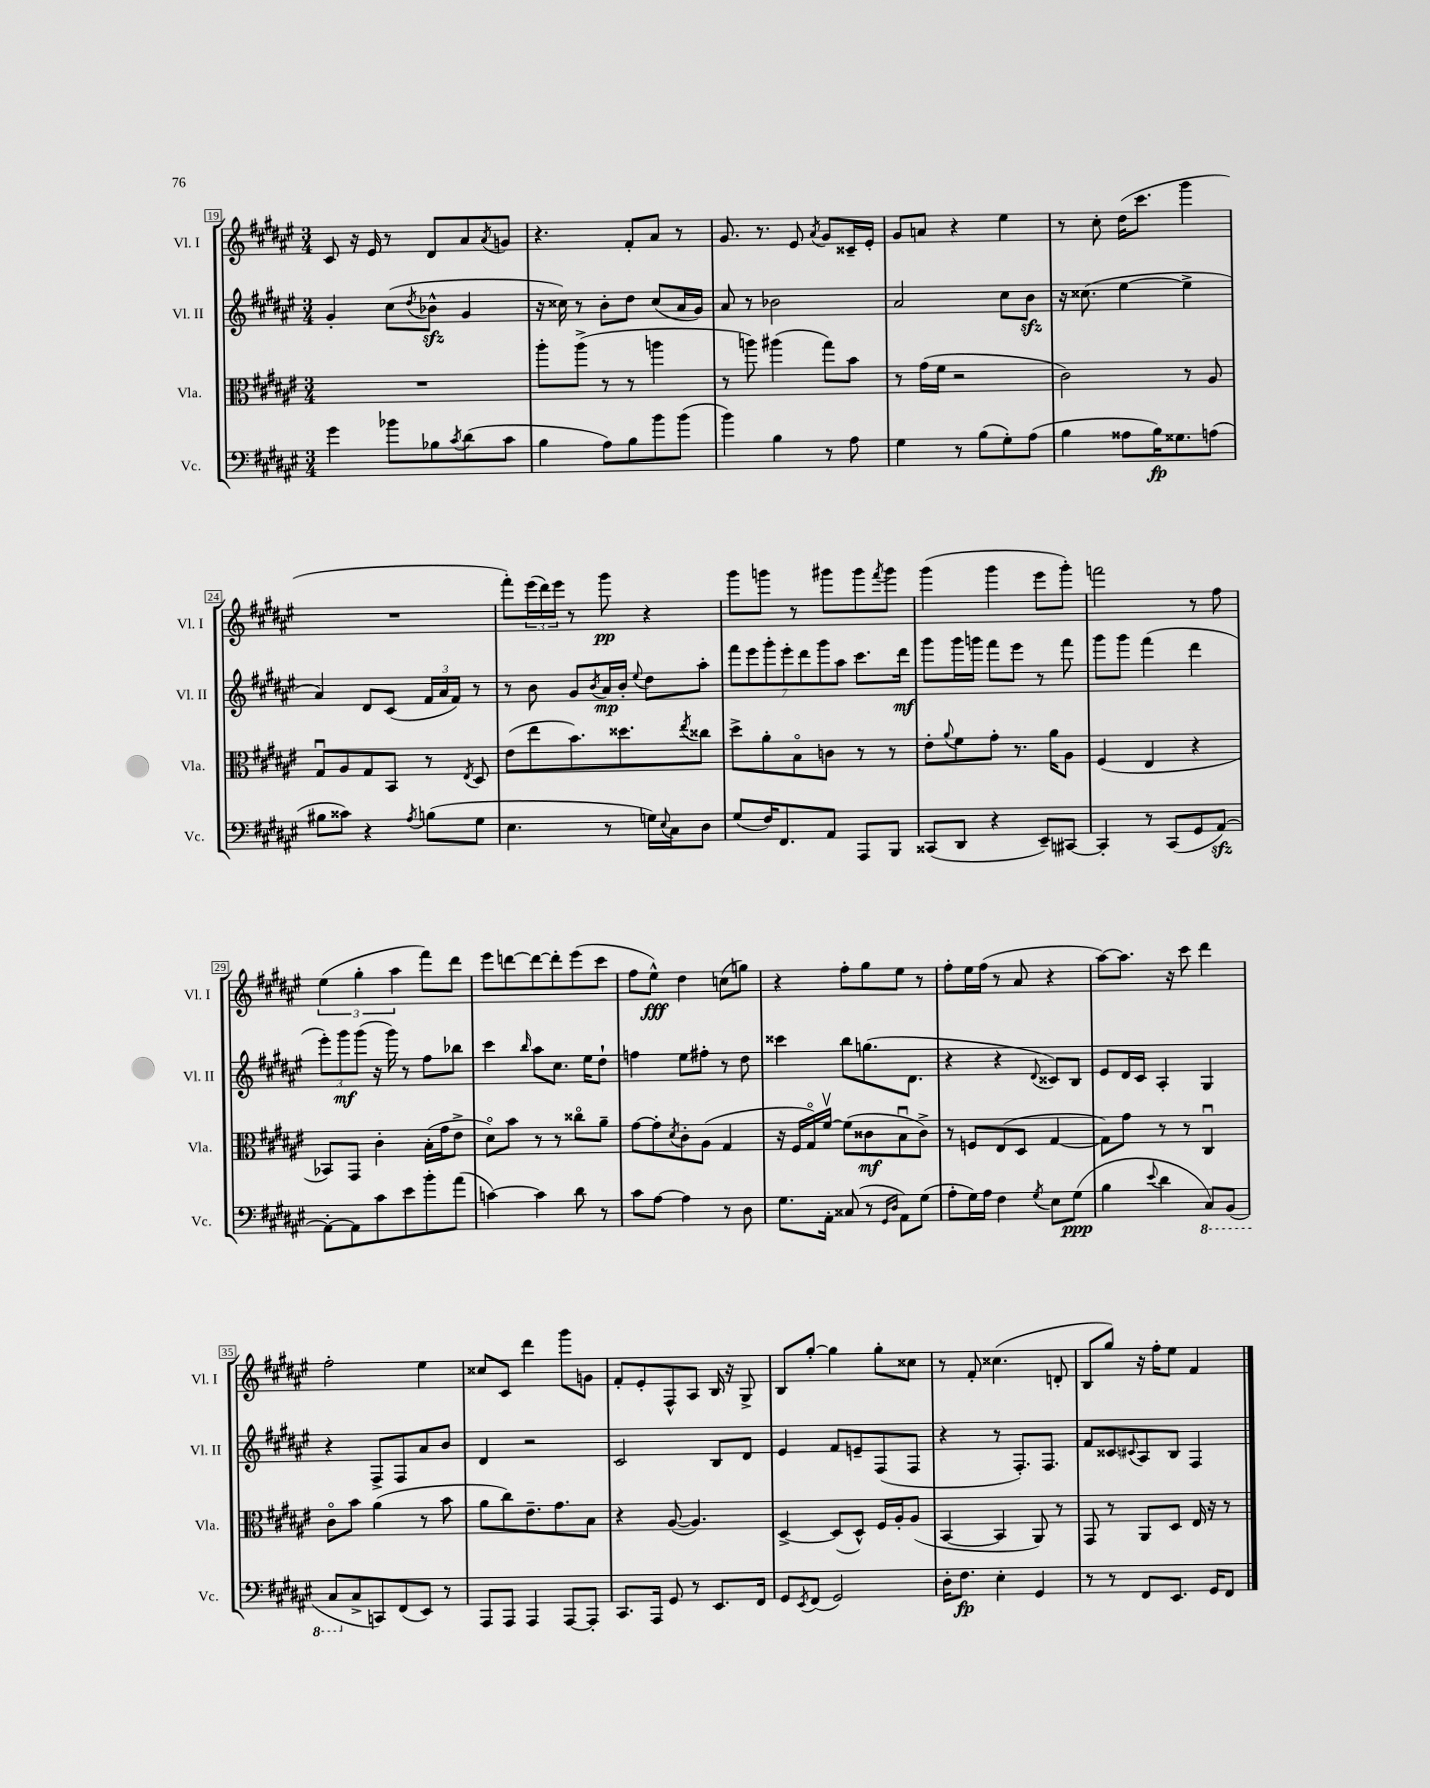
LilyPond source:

<<
\new StaffGroup <<
\new Staff = "s0" \with { instrumentName = "Vl. I" shortInstrumentName = "Vl. I" } {
    \clef treble \key fis \major \numericTimeSignature \time 3/4
    cis'8 r16 eis'16 r8 dis'8 ais'8 \acciaccatura { ais'8 } g'8 |
    r4. fis'8-. ais'8 r8 |
    gis'8. r8. eis'8 \acciaccatura { ais'8 } gis'8 cisis'16-- eis'16-. |
    gis'8 a'8 r4 eis''4 |
    r8 cis''8-. dis''16( cis'''8. gis'''4 |
    R2. |
    fis'''8-.) \tuplet 3/2 { eis'''16( dis'''16) eis'''16 } r8 gis'''8\pp r4 |
    gis'''8 g'''8 r8 gis'''8 gis'''8 \acciaccatura { fis'''8 } gis'''8 |
    gis'''4( gis'''4 eis'''8 gis'''8-.) |
    f'''2 r8 fis''8 |
    \tuplet 3/2 { eis''4( gis''4-. ais''4 } fis'''8) dis'''8 |
    eis'''8 d'''8~ d'''8~ d'''8-. eis'''8( cis'''8 |
    fis''8 eis''8-^\fff) dis''4 c''8( g''8) |
    r4 fis''8-. gis''8 eis''8 r8 |
    fis''8-. eis''16 fis''16( r8 ais'8 r4 |
    ais''8~) ais''8. r16 cis'''8 dis'''4 |
    fis''2-. eis''4 |
    cisis''8 cis'8 dis'''4 gis'''8 g'8 |
    fis'8-. eis'8-. fis8-^ ais8 b16 r16 gis8-> |
    b8 gis''8~-. gis''4 gis''8-. cisis''8 |
    r8 fis'8-. cisis''4.( d'8-. |
    b8 gis''8) r16 fis''16-. eis''8 fis'4 \bar "|." |
}
\new Staff = "s1" \with { instrumentName = "Vl. II" shortInstrumentName = "Vl. II" } {
    \clef treble \key fis \major \numericTimeSignature \time 3/4
    gis'4-. cis''8( \acciaccatura { dis''8 } bes'8-^\sfz gis'4 |
    r16 cisis''16) r8 b'8-. dis''8 cisis''8( ais'16 gis'16) |
    ais'8 r8 bes'2 |
    ais'2 cis''8 b'8\sfz |
    r16 cisis''8.( eis''4~ eis''4-> |
    ais'4) dis'8 cis'8( \tuplet 3/2 { fis'16 ais'16 fis'16) } r8 |
    r8 b'8 gis'8 \acciaccatura { b'8 } ais'16\mp b'16-. \appoggiatura { eis''8 } dis''8 ais''8-. |
    \tuplet 7/4 { fis'''8 eis'''8 gis'''8-. eis'''8-. dis'''8 gis'''8 ais''8 } cis'''8. dis'''16\mf |
    gis'''8 gis'''16 g'''16 fis'''8 eis'''8 r8 fis'''8 |
    gis'''8 gis'''8 fis'''4( dis'''4 |
    \tuplet 3/2 { eis'''8-.) gis'''8\mf gis'''8( } r16 gis'''16) r8 fis''8 bes''8 |
    cis'''4 \grace { b''16 } ais''8 cis''8. eis''16 dis''8-! |
    f''4 eis''8 fis''8-. r8 dis''8 |
    cisis'''4 b''8 g''8.( dis'8. |
    r4 r4 \appoggiatura { dis'8 } cisis'8) b8 |
    eis'8 dis'16 cis'16 ais4-. gis4 |
    r4 fis8-> fis8 ais'8 b'8 |
    dis'4 r2 |
    cis'2 b8 dis'8 |
    eis'4 fis'8 e'8-- fis8( fis8 |
    r4 r8 fis8.-.) fis8. |
    fis'8 cisis'8 \appoggiatura { cis'8 } ais8 b8 fis4 \bar "|." |
}
\new Staff = "s2" \with { instrumentName = "Vla." shortInstrumentName = "Vla." } {
    \clef alto \key fis \major \numericTimeSignature \time 3/4
    R2. |
    ais''8-. ais''8->( r8 r8 a''4 |
    r8 a''8) ais''4( gis''8) b'8 |
    r8 gis'16( fis'16 r2 |
    cis'2) r8 ais8 |
    gis8\downbow ais8 gis8 b,8 r8 \acciaccatura { eis8 } dis8 |
    eis'8( eis''8 b'8.) disis''8. \acciaccatura { eis''8 } cisis''8 |
    dis''8-> ais'8-. b8\flageolet c'8 r8 r8 |
    eis'8-. \appoggiatura { ais'8 } fis'8 gis'8-. r8. ais'16 ais8 |
    fis4( eis4 r4 |
    bes,8) gis,8 cis'4-. b16-.( gis'16 eis'8-> |
    dis'8\flageolet) b'8 r8 r8 cisis''8\flageolet ais'8-- |
    gis'8~ gis'8-. \acciaccatura { dis'8 } cis'8-. ais8( gis4 |
    r16 fis16 gis16\flageolet) fis'16~\upbow fis'8( cisis'8\mf b8\downbow cisis'8->) |
    r8 f8 eis8( dis8 gis4~ |
    gis8) gis'8 r8 r8 cis4\downbow |
    cis'8\flageolet b'8 ais'4( r8 b'8 |
    ais'8 cis''8) eis'8.-- gis'8. b8 |
    r4 ais8~( ais4.) |
    dis4~-> dis8( dis8-^) fis16 ais16-. ais8( |
    b,4~ b,4 ais,8) r8 |
    gis,8 r8 ais,8 dis8 eis16 r16 r8 \bar "|." |
}
\new Staff = "s3" \with { instrumentName = "Vc." shortInstrumentName = "Vc." } {
    \clef bass \key fis \major \numericTimeSignature \time 3/4
    gis'4 bes'8 bes8 \acciaccatura { cis'8 } dis'8( cis'8 |
    b4 ais8) b8 b'8 b'8( |
    b'4) b4 r8 ais8 |
    gis4 r8 b8( gis8-.) ais8( |
    b4 aisis8 b16\fp) gisis8. a8( |
    bis8 cisis'8) r4 \acciaccatura { ais8 } b8( gis8 |
    eis4. r8 g16) \appoggiatura { eis8 } cis16 dis8 |
    gis8( fis16) fis,8. ais,8 ais,,8 b,,8 |
    cisis,8( dis,8 r4 eis,8--) cis,8~ |
    cis,4-. r8 cis,8( gis,8 ais,8~\sfz) |
    ais,8~-. ais,8 cis'8 eis'8 b'8-. ais'8( |
    c'4~) c'4 dis'8 r8 |
    cis'8 ais8~ ais4 r8 dis8 |
    gis8. ais,16-. cisis8( r8 \grace { gis,16 dis16 } ais,8) gis8( |
    ais8-. gis16) ais16 fis4 \acciaccatura { gis8 } eis8 gis8\ppp( |
    b4 \appoggiatura { eis'8 } dis'4 \ottava #-1 cis,8) b,,8( |
    cis,8 \ottava #0 cis8-> c,8) fis,8( eis,8) r8 |
    ais,,8 ais,,8 ais,,4 ais,,8~ ais,,8-. |
    cis,8. ais,,16 gis,8 r8 eis,8. fis,16 |
    gis,8 \acciaccatura { eis,8 } fis,8( gis,2) |
    dis16-. fis8.\fp eis4-. gis,4 |
    r8 r8 fis,8 eis,8. gis,16 fis,8 \bar "|." |
}
>>
>>
\layout { \context { \Score currentBarNumber = #19 \override BarNumber.stencil = #(make-stencil-boxer 0.1 0.3 ly:text-interface::print) } }
